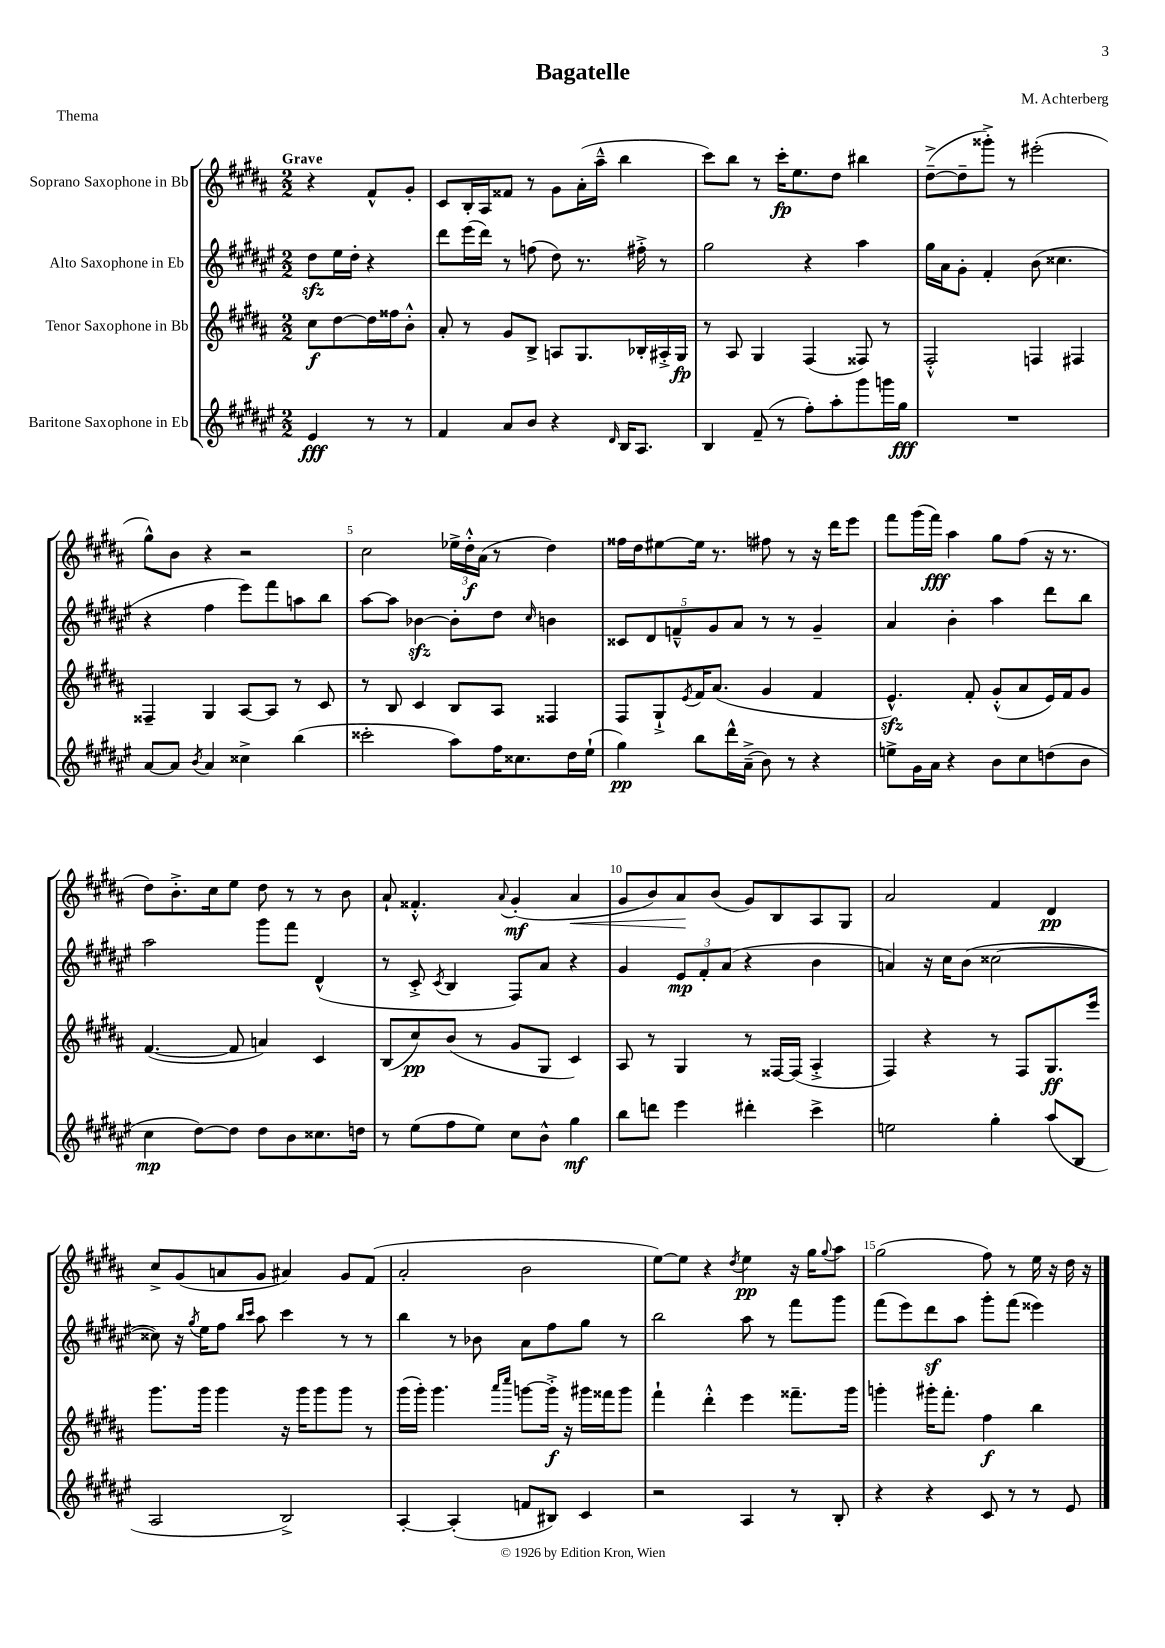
\header { title = "Bagatelle" composer = "M. Achterberg" piece = "Thema" }
<<
\new StaffGroup <<
\new Staff = "s0" \with { instrumentName = "Soprano Saxophone in Bb" } {
    \clef treble \key b \major \numericTimeSignature \time 2/2 \partial 2 \tempo "Grave"
    r4 fis'8-^ gis'8-. |
    cis'8 b16-. ais16 fisis'8 r8 gis'8 ais'16-.( ais''16---^ b''4 |
    cis'''8) b''8 r8 cis'''16-.\fp e''8. dis''8 bis''4 |
    dis''8~--->( dis''8-- gisis'''8-.->) r8 eis'''2-.( |
    gis''8-^) b'8 r4 r2 |
    cis''2 \tuplet 3/2 { ees''16-> dis''16-.-^\f ais'16( } r8 dis''4) |
    fisis''16 dis''16 eis''8~ eis''16 r8. fis''8 r8 r16 dis'''16 e'''8 |
    fis'''8 gis'''16( fis'''16\fff) ais''4 gis''8 fis''8( r16 r8. |
    dis''8) b'8.-.-> cis''16 e''8 dis''8 r8 r8 b'8 |
    ais'8-! fisis'4.-.-^ \appoggiatura { ais'8 } gis'4-.\mf( ais'4\< |
    gis'8 b'8) ais'8\! b'8( gis'8) b8 ais8 gis8 |
    ais'2 fis'4 dis'4\pp |
    cis''8-> gis'8( a'8 gis'8 ais'4) gis'8 fis'8( |
    ais'2-. b'2 |
    e''8~) e''8 r4 \acciaccatura { dis''8 } e''4\pp r16 gis''16 \appoggiatura { gis''8 } ais''8 |
    gis''2( fis''8) r8 e''16 r16 dis''16 r16 \bar "|." |
}
\new Staff = "s1" \with { instrumentName = "Alto Saxophone in Eb" } {
    \clef treble \key fis \major \numericTimeSignature \time 2/2 \partial 2
    dis''8\sfz eis''16 dis''16-. r4 |
    dis'''8 eis'''16( dis'''16) r8 f''8( dis''8) r8. fis''16-.-> r8 |
    gis''2 r4 ais''4 |
    gis''16 ais'16 gis'8-. fis'4-. b'8( cisis''4. |
    r4 fis''4 eis'''8) fis'''8 a''8 b''8 |
    ais''8~ ais''8 bes'4~\sfz bes'8-. dis''8 \grace { cis''16 } b'4 |
    \tuplet 5/4 { cisis'8 dis'8 f'8---^ gis'8 ais'8 } r8 r8 gis'4-- |
    ais'4 b'4-. ais''4 dis'''8 b''8 |
    ais''2 gis'''8 fis'''8 dis'4-^( |
    r8 cis'8-.-> \acciaccatura { cis'8 } b4 fis8) ais'8 r4 |
    gis'4 \tuplet 3/2 { eis'8\mp fis'8-. ais'8( } r4 b'4 |
    a'4) r16 cis''16 b'8( cisis''2~ |
    cisis''8) r16 \acciaccatura { gis''8 } eis''16 fis''8 \grace { b''16 cis'''16 } ais''8 cis'''4 r8 r8 |
    b''4 r8 bes'8 ais'8 fis''8 gis''8 r8 |
    b''2 ais''8 r8 fis'''8 gis'''8 |
    fis'''8( eis'''8) dis'''8\sf ais''8 gis'''8-. fis'''8( eisis'''4) \bar "|." |
}
\new Staff = "s2" \with { instrumentName = "Tenor Saxophone in Bb" } {
    \clef treble \key b \major \numericTimeSignature \time 2/2 \partial 2
    cis''8\f dis''8~ dis''16 fisis''16 b'8-.-^ |
    ais'8-. r8 gis'8 b8-> a8 gis8. bes16-. ais16-.-> gis16\fp |
    r8 ais8 gis4 fis4( fisis8) r8 |
    fis2-.-^ f4 fis4 |
    fisis4-- gis4 ais8~ ais8 r8 cis'8 |
    r8 b8 cis'4 b8 ais8 fisis4 |
    fis8 gis8-!-> \acciaccatura { e'8 } fis'16 ais'8.( gis'4 fis'4 |
    e'4.-^\sfz) fis'8-. gis'8-.-^( ais'8 e'16) fis'16 gis'8 |
    fis'4.~( fis'8 a'4) cis'4 |
    b8( cis''8\pp) b'8( r8 gis'8 gis8 cis'4) |
    ais8 r8 gis4 r8 fisis16~ fisis16( ais4-.-> |
    fis4) r4 r8 fis8 gis8.\ff e'''16 |
    gis'''8. gis'''16 gis'''4 r16 gis'''16 gis'''8 gis'''8 r8 |
    gis'''16( gis'''16-.) gis'''4. \grace { ais'''16 cis''''16 } g'''8~ g'''16-.->\f r16 gis'''16 fisis'''16 gis'''8 |
    fis'''4-! dis'''4-.-^ e'''4 fisis'''8.-- gis'''16 |
    g'''4-. gis'''16-. fis'''8.-. fis''4\f b''4 \bar "|." |
}
\new Staff = "s3" \with { instrumentName = "Baritone Saxophone in Eb" } {
    \clef treble \key fis \major \numericTimeSignature \time 2/2 \partial 2
    eis'4\fff r8 r8 |
    fis'4 ais'8 b'8 r4 \grace { dis'16 } b16 ais8. |
    b4 fis'8--( r8 fis''8-.) ais''8-. gis'''8 g'''16 gis''16\fff |
    R1 |
    ais'8~ ais'8 \acciaccatura { b'8 } ais'4 cisis''4-> b''4( |
    cisis'''2-. ais''8) fis''16 cisis''8. dis''16 eis''16-!( |
    gis''4\pp) b''8 dis'''16-^ ais'16--->( b'8) r8 r4 |
    e''8-> gis'16 ais'16 r4 b'8 cis''8 d''8( b'8 |
    cis''4\mp dis''8~) dis''8 dis''8 b'8 cisis''8. d''16 |
    r8 eis''8( fis''8 eis''8) cis''8 b'8-^ gis''4\mf |
    b''8 d'''8 eis'''4 dis'''4-. cis'''4-> |
    e''2 gis''4-. ais''8( b8 |
    ais2 b2->) |
    ais4~-. ais4-.( f'8 bis8) cis'4 |
    r2 ais4 r8 b8-. |
    r4 r4 cis'8 r8 r8 eis'8 \bar "|." |
}
>>
>>
\layout { \context { \Score \override BarNumber.break-visibility = ##(#f #t #t) barNumberVisibility = #(every-nth-bar-number-visible 5) } }
